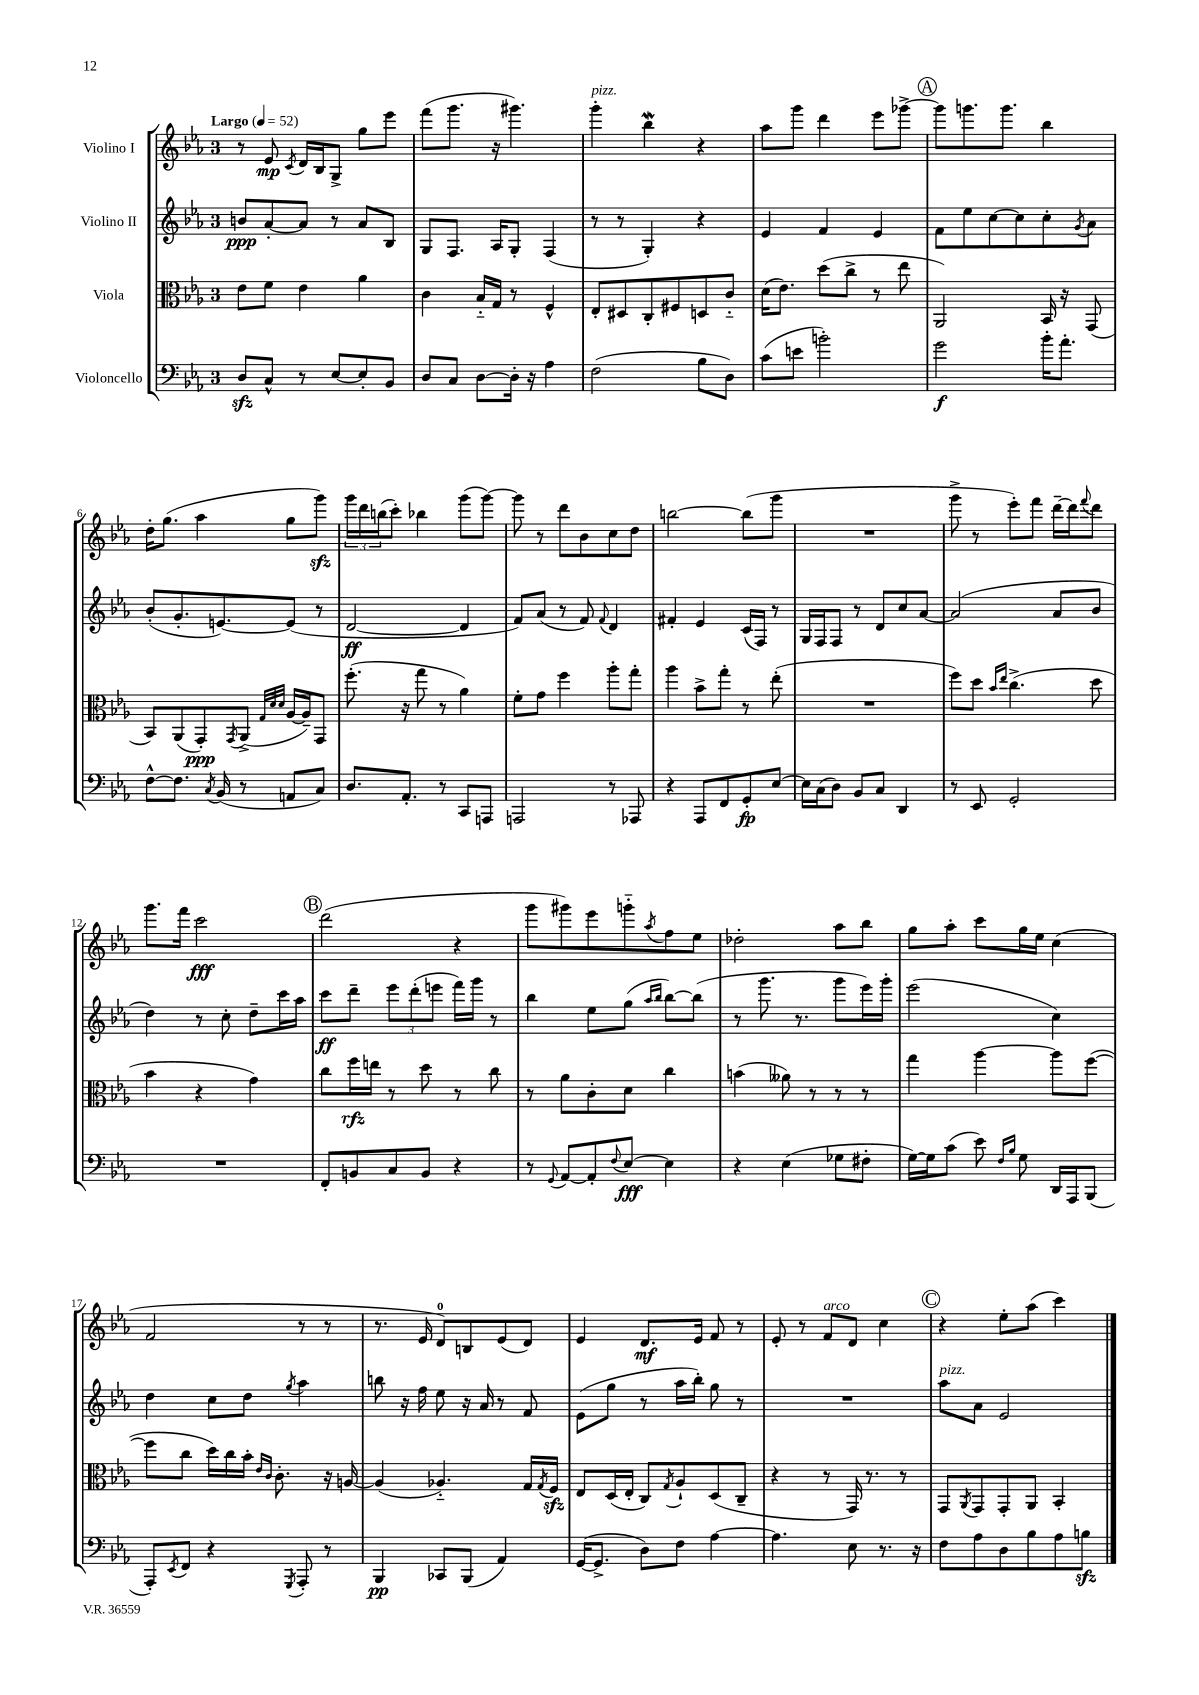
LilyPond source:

<<
\new StaffGroup <<
\new Staff = "s0" \with { instrumentName = "Violino I" } {
    \clef treble \key ees \major \once \override Staff.TimeSignature.style = #'single-digit \time 3/4 \tempo "Largo" 4 = 52
    r8 ees'8\mp \acciaccatura { c'8 } d'16 bes16 g8-> g''8 ees'''8 |
    f'''8( g'''8. r16 gis'''4.) |
    g'''4-.^\markup { \italic "pizz." } bes''4\mordent r4 |
    aes''8 g'''8 d'''4 ees'''8 ges'''8~-> |
    \mark \markup { \circle "A" } ges'''8 g'''8. g'''8. bes''4 |
    d''16-. g''8.( aes''4 g''8 g'''8\sfz) |
    \tuplet 3/2 { g'''16 d'''16 b''16( } c'''8-.) bes''4 g'''8( g'''8~) |
    g'''8 r8 d'''8 bes'8 c''8 d''8 |
    b''2~ b''8( g'''8 |
    R2. |
    g'''8-> r8 ees'''8-.) f'''8 d'''16~-- d'''16 \appoggiatura { f'''8 } d'''8 |
    g'''8. f'''16 c'''2\fff |
    \mark \markup { \circle "B" } d'''2( r4 |
    g'''8 gis'''8) ees'''8 g'''8-_ \acciaccatura { aes''8 } f''8 ees''8 |
    des''2-. aes''8 bes''8 |
    g''8 aes''8-. c'''8 g''16 ees''16 c''4( |
    f'2 r8 r8 |
    r8. ees'16 d'8-0) b8 ees'8( d'8) |
    ees'4 d'8.\mf ees'16 f'8 r8 |
    ees'8-. r8 f'8^\markup { \italic "arco" } d'8 c''4 |
    \mark \markup { \circle "C" } r4 ees''8-. aes''8( c'''4) \bar "|." |
}
\new Staff = "s1" \with { instrumentName = "Violino II" } {
    \clef treble \key ees \major \once \override Staff.TimeSignature.style = #'single-digit \time 3/4
    b'8\ppp aes'8~-. aes'8 r8 aes'8 bes8 |
    g8 f8. aes16 g8-. f4( |
    r8 r8 g4-.) r4 |
    ees'4 f'4 ees'4 |
    \mark \markup { \circle "A" } f'8 ees''8 c''8~ c''8 c''8-. \acciaccatura { g'8 } aes'8 |
    bes'8-.( g'8.-. e'8.~) e'8( r8 |
    d'2~\ff d'4 |
    f'8) aes'8( r8 f'8) \appoggiatura { f'8 } d'4 |
    fis'4-. ees'4 c'16( f16) r8 |
    g16 f16 f8 r8 d'8 c''8 aes'8~ |
    aes'2( aes'8 bes'8 |
    d''4) r8 c''8-. d''8-- c'''16 aes''16 |
    \mark \markup { \circle "B" } c'''8\ff d'''8-- \tuplet 3/2 { ees'''8 d'''8-.( e'''8 } f'''16) g'''16 r8 |
    bes''4 ees''8 g''8( \grace { aes''16 bes''16 } bes''8~) bes''8( |
    r8 g'''8. r8. g'''8 ees'''16) g'''16-. |
    ees'''2( c''4) |
    d''4 c''8 d''8 \acciaccatura { g''8 } aes''4 |
    b''8 r16 f''16 ees''8 r16 aes'16 r8 f'8 |
    ees'8( g''8 r8 aes''16 bes''16-.) g''8 r8 |
    R2. |
    \mark \markup { \circle "C" } aes''8^\markup { \italic "pizz." } aes'8 ees'2 \bar "|." |
}
\new Staff = "s2" \with { instrumentName = "Viola" } {
    \clef alto \key ees \major \once \override Staff.TimeSignature.style = #'single-digit \time 3/4
    ees'8 f'8 ees'4 aes'4 |
    c'4 bes16-_ g16 r8 f4-^ |
    ees8-. dis8 c8-. fis8 d8 c'8-_ |
    d'16( ees'8.) d''8( c''8-> r8 ees''8 |
    \mark \markup { \circle "A" } aes,2) bes,16 r16 g,8( |
    bes,8) aes,8( g,8-.\ppp) \acciaccatura { g,8 } aes,8->( \grace { g32 d'32 d'32 } aes16~ aes16--) g,8 |
    f''8.-.( r16 g''8 r8 aes'4) |
    f'8-. g'8 f''4 aes''8-. g''8-. |
    aes''4 bes'8-> g''8-. r8 ees''8-.( |
    R2. |
    f''8) d''8 \grace { bes'16 ees''16 } c''4.->( d''8 |
    bes'4 r4 g'4) |
    \mark \markup { \circle "B" } c''8 f''16\rfz e''16 r8 d''8 r8 c''8 |
    r8 aes'8 c'8-. d'8 c''4 |
    b'4( aeses'8) r8 r8 r8 |
    g''4 aes''4~ aes''8 f''8~( |
    f''8 c''8 d''16) c''16 bes'16-. \grace { ees'16 c'16 } c'8.-. r16 a16~ |
    a4( aes4.-_) g16 \acciaccatura { g8 } f16\sfz |
    ees8 d16( ees16-. c8) \acciaccatura { g8 } aes8-! d8( c8-- |
    r4 r8 g,16) r8. r8 |
    \mark \markup { \circle "C" } g,8 \acciaccatura { aes,8 } g,8 g,8-. aes,8 bes,4-. \bar "|." |
}
\new Staff = "s3" \with { instrumentName = "Violoncello" } {
    \clef bass \key ees \major \once \override Staff.TimeSignature.style = #'single-digit \time 3/4
    d8\sfz c8-^ r8 ees8~ ees8-. bes,8 |
    d8 c8 d8~ d16-. r16 aes4 |
    f2( bes8 d8) |
    c'8( e'8 b'2-.) |
    \mark \markup { \circle "A" } g'2\f bes'16-. aes'8.-. |
    f8~-^ f8. \acciaccatura { c8 } bes,16( r8 a,8 c8) |
    d8. aes,8.-. r8 c,8 a,,8 |
    a,,2 r8 aes,,8 |
    r4 aes,,8 f,8 g,8-.\fp ees8~ |
    ees16 c16( d8) bes,8 c8 d,4 |
    r8 ees,8 g,2-. |
    R2. |
    \mark \markup { \circle "B" } f,8-. b,8 c8 b,8 r4 |
    r8 \appoggiatura { g,8 } aes,8~ aes,8-. \appoggiatura { f8 } ees8~\fff ees4 |
    r4 ees4( ges8 fis8-. |
    g16~) g16 c'8( ees'8) \grace { f16 bes16 } g8 d,16 aes,,16 bes,,8( |
    aes,,8-.) \acciaccatura { ees,8 } f,8 r4 \acciaccatura { g,,8 } aes,,8-. r8 |
    bes,,4\pp ces,8 bes,,8( aes,4) |
    g,16~( g,8.-> d8) f8 aes4~ |
    aes4. ees8 r8. r16 |
    \mark \markup { \circle "C" } f8 aes8 d8 bes8 aes8 b8\sfz \bar "|." |
}
>>
>>
